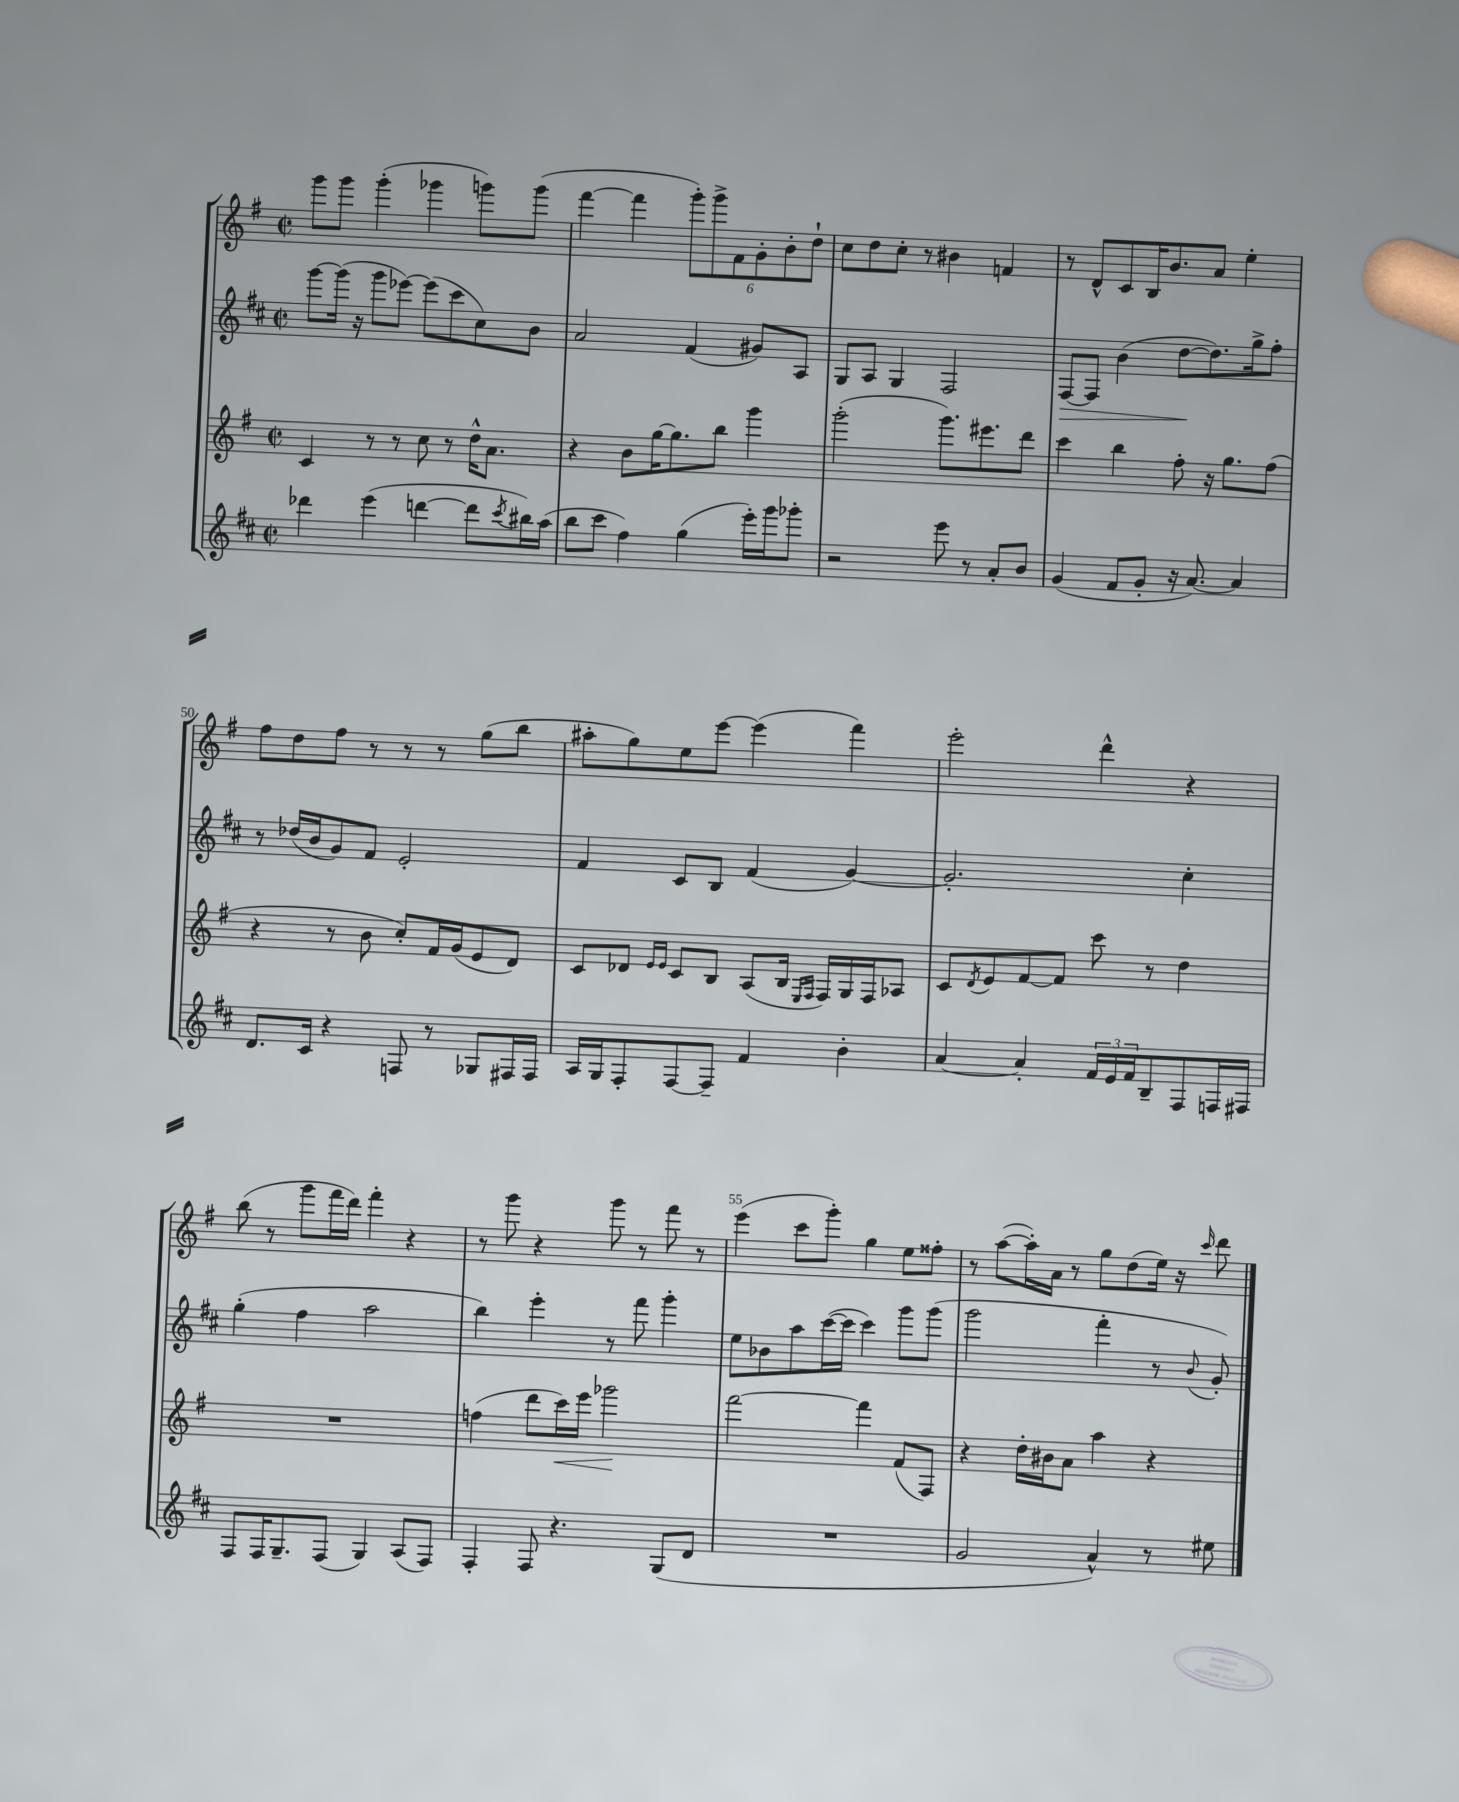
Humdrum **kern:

**kern	**kern	**dynam	**kern	**dynam	**kern
*part4	*part3	*part3	*part2	*part2	*part1
*staff4	*staff3	*staff3	*staff2	*staff2	*staff1
*clefG2	*clefG2	*	*clefG2	*	*clefG2
*k[f#c#]	*k[f#]	*	*k[f#c#]	*	*k[f#]
*M2/2	*M2/2	*	*M2/2	*	*M2/2
*met(c|)	*met(c|)	*	*met(c|)	*	*met(c|)
=46	=46	=46	=46	=46	=46
4ddd-X\	4c/	.	[8ggg\L	.	8ggg\L
.	.	.	(16ggg\Jk]	.	8ggg\J
.	.	.	16r	.	.
(4eee\	8r	.	8ggg\L	.	(4ggg'\
.	8r	.	[8eee-X\J)	.	.
[4dddn\	8cc\	.	(8eee-\L]	.	4ggg-X\
.	8r	.	8ccc#\	.	.
8ddd\L]	16dd^^\KL	.	8cc#\)	.	8gggn\L)
.	8.a\J	.	.	.	.
8qccc#/	.	.	.	.	.
16bb#X\L)	.	.	8b\J	.	(8ggg\J
(16aa\JJ	.	.	.	.	.
=47	=47	=47	=47	=47	=47
8bb\L	4r	.	2a/	.	[4fff#\
8ccc#\J	.	.	.	.	.
4ff#\)	8b\L	.	.	.	4fff#\]
.	[16gg\K	.	.	.	.
.	8.gg\]	.	.	.	.
(4gg\	.	.	(4f#/	.	12ggg'\L)
.	.	.	.	.	12ggg^\
.	8bb\J	.	.	.	.
.	.	.	.	.	12f#\
16eee'\LL)	4ggg\	.	8g#X/L)	.	12g'\
16ggg\J	.	.	.	.	.
.	.	.	.	.	12b'\
8ggg-X'\J	.	.	8A/J	.	.
.	.	.	.	.	12dd`\J
=48	=48	=48	=48	=48	=48
2r	(2ggg'\	.	8G/L	.	8cc\L
.	.	.	8A/J	.	8dd\
.	.	.	4G/	.	8cc'\J
.	.	.	.	.	8r
8eee\	8.ggg\L)	.	2F#/	.	4b#X\
8r	.	.	.	.	.
.	8.eee#X\	.	.	.	.
8a'/L	.	.	.	.	4fn/
8b/J	8ddd\J	.	.	.	.
=49	=49	=49	=49	=49	=49
!	!	!	!	!LO:HP:b	!
(4g/	4ccc\	.	[8F#/L	>	8r
.	.	.	8F#/J]	.	8d^^/L
8f#/L	4bb\	.	(4b\	.	8c/
8g'/J	.	.	.	.	16B/K
.	.	.	.	.	8.b/
16r	8ff#'\	.	[8dd\L	.	.
[8.a/)	.	.	.	.	.
.	16r	.	8.dd\])	]	8a/J
.	8.gg\L	.	.	.	.
4a/]	.	.	.	.	4ee'\
.	.	.	16gg^\k	.	.
.	(8ff#\J	.	8ff#'\J	.	.
!!LO:LB:g=z
=50	=50	=50	=50	=50	=50
8.d/L	4r	.	8r	.	8ff#\L
.	.	.	(16dd-X/LL	.	8dd\
16c#/Jk	.	.	16b/J	.	.
4r	8r	.	8g/)	.	8ff#\J
.	8b\	.	8f#/J	.	8r
8Fn/	8cc'/L)	.	2e'/	.	8r
8r	16f#/L	.	.	.	8r
.	(16g/J	.	.	.	.
8G-X/L	8e/	.	.	.	(8gg\L
16F#X/L	8d/J)	.	.	.	8bb\J
16F#/JJ	.	.	.	.	.
=51	=51	=51	=51	=51	=51
16A/LL	8c/L	.	4f#/	.	8aa#X'\L
16G/J	.	.	.	.	.
8F#'/	8d-X/J	.	.	.	8gg\)
.	16qqe/LL	.	.	.	.
.	16qqe/JJ	.	.	.	.
[8F#/	8c/L	.	8c#/L	.	8ee\
8F#~/J]	8B/J	.	8B/J	.	[8eee\J
4f#/	(8A/L	.	(4f#/	.	(4eee\]
.	16B/Jk	.	.	.	.
.	16qqE/LL	.	.	.	.
.	16qqF#/JJ	.	.	.	.
.	16F#/LL)	.	.	.	.
4b'\	16G/	.	[4g/)	.	4fff#\)
.	16F#/J	.	.	.	.
.	8A-X/J	.	.	.	.
=52	=52	=52	=52	=52	=52
[4a/	8c/L	.	2.g'/]	.	2eee'\
.	8qd/	.	.	.	.
.	8e/	.	.	.	.
4a'/]	[8f#/	.	.	.	.
.	8f#/J]	.	.	.	.
24f#/LL	8ccc\	.	.	.	4ddd^^\
24e/	.	.	.	.	.
24f#/J	.	.	.	.	.
8B~/	8r	.	.	.	.
8F#/	4dd\	.	4cc#'\	.	4r
16Fn/L	.	.	.	.	.
16F#X/JJ	.	.	.	.	.
!!LO:LB:g=z
=53	=53	=53	=53	=53	=53
8F#/L	1r	.	(4gg'\	.	(8bb\
16F#/K	.	.	.	.	8r
8.G~/	.	.	.	.	.
.	.	.	4ff#\	.	8ggg\L
(8F#/J	.	.	.	.	16fff#\L
.	.	.	.	.	16ddd\JJ)
4G/)	.	.	2aa\	.	4fff#'\
(8A/L	.	.	.	.	4r
8F#/J)	.	.	.	.	.
=54	=54	=54	=54	=54	=54
4F#'/	(4ffn\	.	4bb\)	.	8r
.	.	.	.	.	8ggg\
8F#/	8ddd\L	.	4eee'\	.	4r
!	!	!LO:HP:b	!	!	!
4.r	16ccc\L)	<	.	.	.
.	16eee\JJ	.	.	.	.
.	2ggg-X\	.	8r	.	8ggg\
.	.	.	8fff#\	.	8r
(8G/L	.	.	4ggg'\	.	8fff#\
8d/J	.	.	.	.	8r
.	.	[	.	.	.
=55	=55	=55	=55	=55	=55
1r	[2fff#\	.	8ee\L	.	(4eee\
.	.	.	8b-X\	.	.
.	.	.	8aa\	.	8ccc\L
.	.	.	([16ccc#\L	.	8ggg'\J)
.	.	.	16ccc#\JJ]	.	.
.	4fff#\]	.	4ccc#\)	.	4gg\
.	(8f#/L	.	8ggg\L	.	8ee\L
.	8F#/J)	.	(8ggg\J	.	8ff##X'\J
=56	=56	=56	=56	=56	=56
2g/	4r	.	2ggg\	.	8r
.	.	.	.	.	([8aa\L
.	16dd'\LL	.	.	.	16aa'\L])
.	16b#X\J	.	.	.	16a\JJ
.	8a\J	.	.	.	8r
4a^^/)	4aa\	.	4fff#'\	.	8gg\L
.	.	.	.	.	(8dd\
8r	4r	.	8r	.	16ee\Jk)
.	.	.	.	.	16r
.	.	.	8qqb/	.	16qqccc/
8ee#X\	.	.	8g'/)	.	8ddd\
==	==	==	==	==	==
*-	*-	*-	*-	*-	*-
